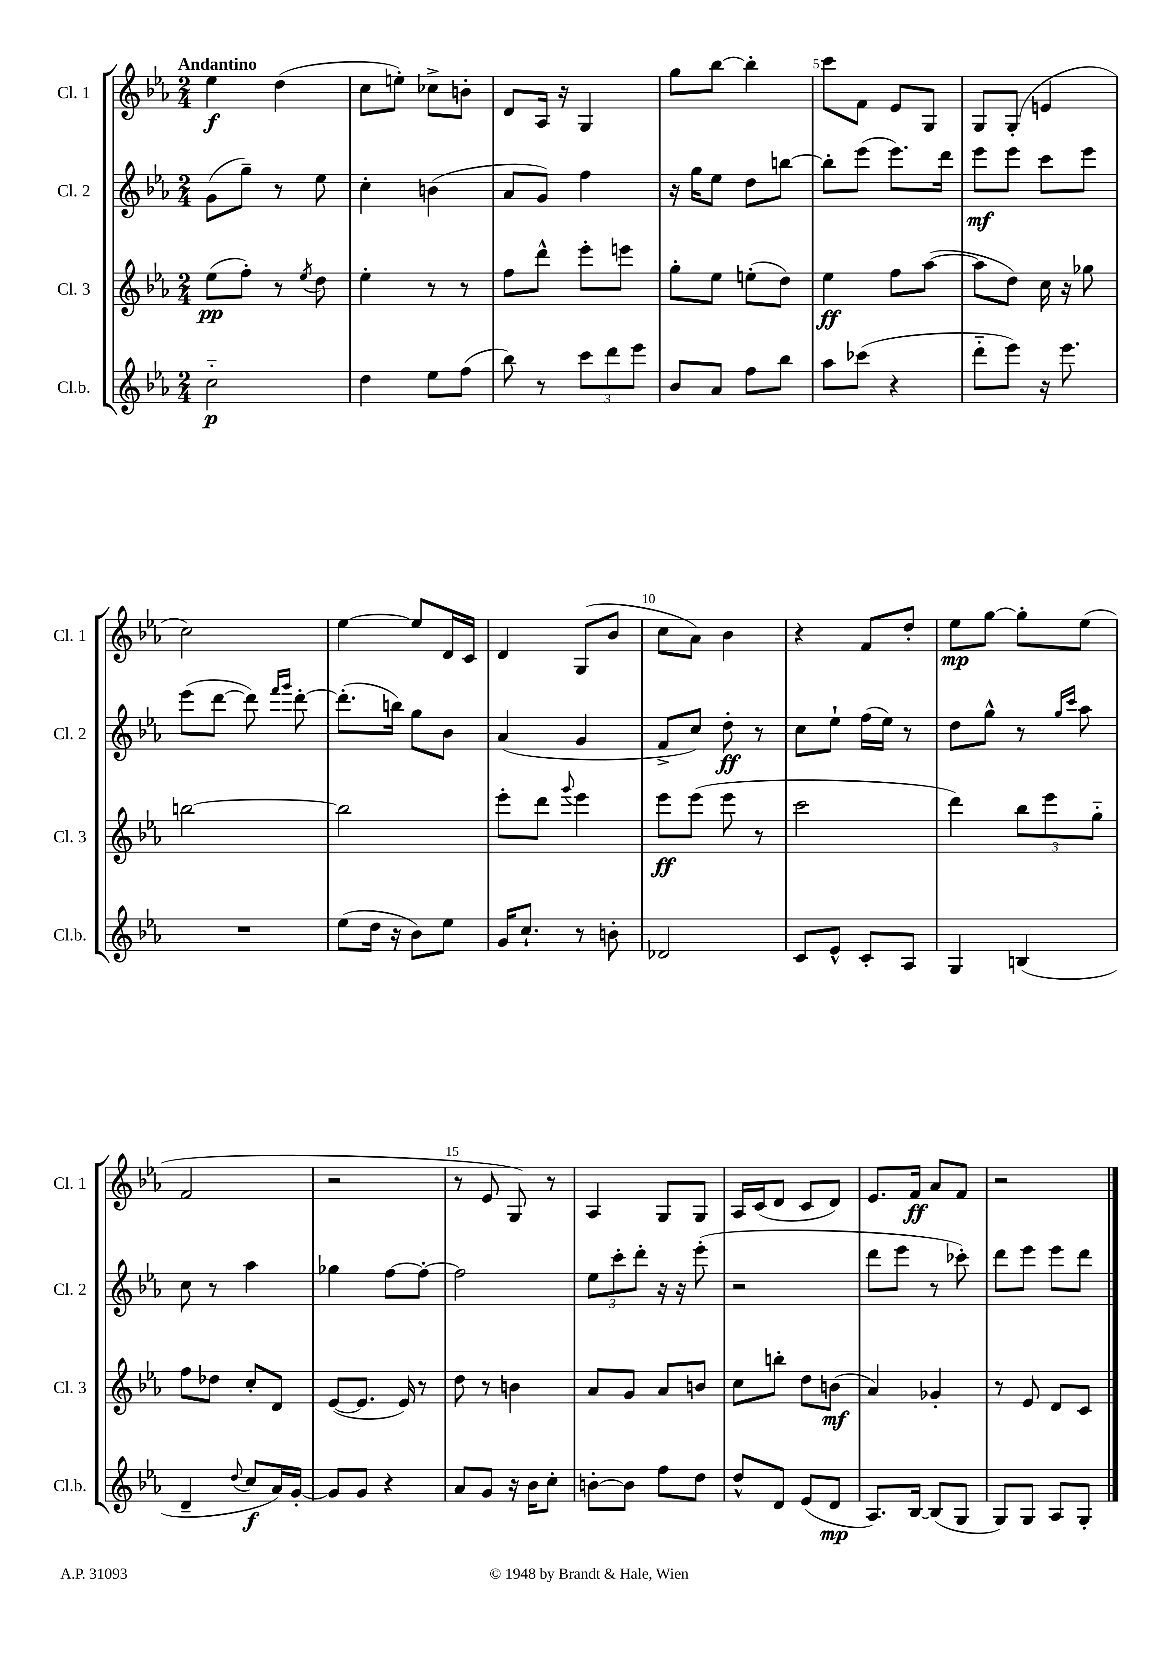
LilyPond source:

<<
\new StaffGroup <<
\new Staff = "s0" \with { instrumentName = "Cl. 1" shortInstrumentName = "Cl. 1" } {
    \clef treble \key ees \major \numericTimeSignature \time 2/4 \tempo "Andantino"
    ees''4\f d''4( |
    c''8 e''8-.) ces''8-> b'8-. |
    d'8 aes16 r16 g4 |
    g''8 bes''8~ bes''4-. |
    c'''8 f'8 ees'8 g8 |
    g8 g8-.( e'4 |
    c''2) |
    ees''4~ ees''8 d'16 c'16 |
    d'4 g8( bes'8 |
    c''8 aes'8) bes'4 |
    r4 f'8 d''8-. |
    ees''8\mp g''8~ g''8-. ees''8( |
    f'2 |
    r2 |
    r8 ees'8 g8) r8 |
    aes4 g8 g8 |
    aes16 c'16( d'8 c'8 d'8) |
    ees'8. f'16\ff aes'8 f'8 |
    r2 \bar "|." |
}
\new Staff = "s1" \with { instrumentName = "Cl. 2" shortInstrumentName = "Cl. 2" } {
    \clef treble \key ees \major \numericTimeSignature \time 2/4
    g'8( g''8--) r8 ees''8 |
    c''4-. b'4( |
    aes'8 g'8) f''4 |
    r16 g''16 ees''8 d''8 b''8~ |
    b''8-. ees'''8( ees'''8.) d'''16 |
    ees'''8\mf ees'''8 c'''8 ees'''8 |
    ees'''8( d'''8~ d'''8) \grace { f'''16 g'''16 } d'''8~-. |
    d'''8.-.( b''16) g''8 bes'8 |
    aes'4( g'4 |
    f'8-> c''8) d''8-.\ff r8 |
    c''8 ees''8-! f''16( ees''16) r8 |
    d''8 g''8-^ r8 \grace { g''16 c'''16 } aes''8 |
    c''8 r8 aes''4 |
    ges''4 f''8~ f''8~-. |
    f''2 |
    \tuplet 3/2 { ees''8 c'''8-. d'''8-. } r16 r16 ees'''8-.( |
    r2 |
    d'''8 ees'''8 r8 ces'''8-.) |
    d'''8 ees'''8 ees'''8 d'''8 \bar "|." |
}
\new Staff = "s2" \with { instrumentName = "Cl. 3" shortInstrumentName = "Cl. 3" } {
    \clef treble \key ees \major \numericTimeSignature \time 2/4
    ees''8\pp( f''8-.) r8 \acciaccatura { ees''8 } d''8 |
    ees''4-. r8 r8 |
    f''8 d'''8-^ ees'''8-. e'''8 |
    g''8-. ees''8 e''8-.( d''8) |
    ees''4\ff f''8 aes''8~( |
    aes''8 d''8) c''16 r16 ges''8 |
    b''2~ |
    b''2 |
    ees'''8-. d'''8 \appoggiatura { g'''8 } ees'''4 |
    ees'''8\ff ees'''8( ees'''8 r8 |
    c'''2 |
    d'''4) \tuplet 3/2 { bes''8 ees'''8 g''8-_ } |
    f''8 des''8 c''8-. d'8 |
    ees'8~( ees'8. ees'16) r8 |
    d''8 r8 b'4 |
    aes'8 g'8 aes'8 b'8 |
    c''8 b''8-. d''8 b'8\mf( |
    aes'4) ges'4-. |
    r8 ees'8 d'8 c'8 \bar "|." |
}
\new Staff = "s3" \with { instrumentName = "Cl.b." shortInstrumentName = "Cl.b." } {
    \clef treble \key ees \major \numericTimeSignature \time 2/4
    c''2-_\p |
    d''4 ees''8 f''8( |
    bes''8) r8 \tuplet 3/2 { c'''8 d'''8 ees'''8 } |
    bes'8 aes'8 f''8 bes''8 |
    aes''8 ces'''8( r4 |
    d'''8-_ ees'''8) r16 ees'''8. |
    R2 |
    ees''8( d''16 r16 bes'8) ees''8 |
    g'16 c''8.-! r8 b'8-. |
    des'2 |
    c'8 ees'8-^ c'8-. aes8 |
    g4 b4( |
    d'4-- \appoggiatura { d''8 } c''8\f aes'16) g'16~-. |
    g'8 g'8 r4 |
    aes'8 g'8 r16 bes'16 c''8-. |
    b'8~-. b'8 f''8 d''8 |
    d''8-^ d'8 ees'8( d'8\mp |
    aes8.) bes16~ bes8( g8 |
    g8) g8 aes8 g8-. \bar "|." |
}
>>
>>
\layout { \context { \Score \override BarNumber.break-visibility = ##(#f #t #t) barNumberVisibility = #(every-nth-bar-number-visible 5) } }
